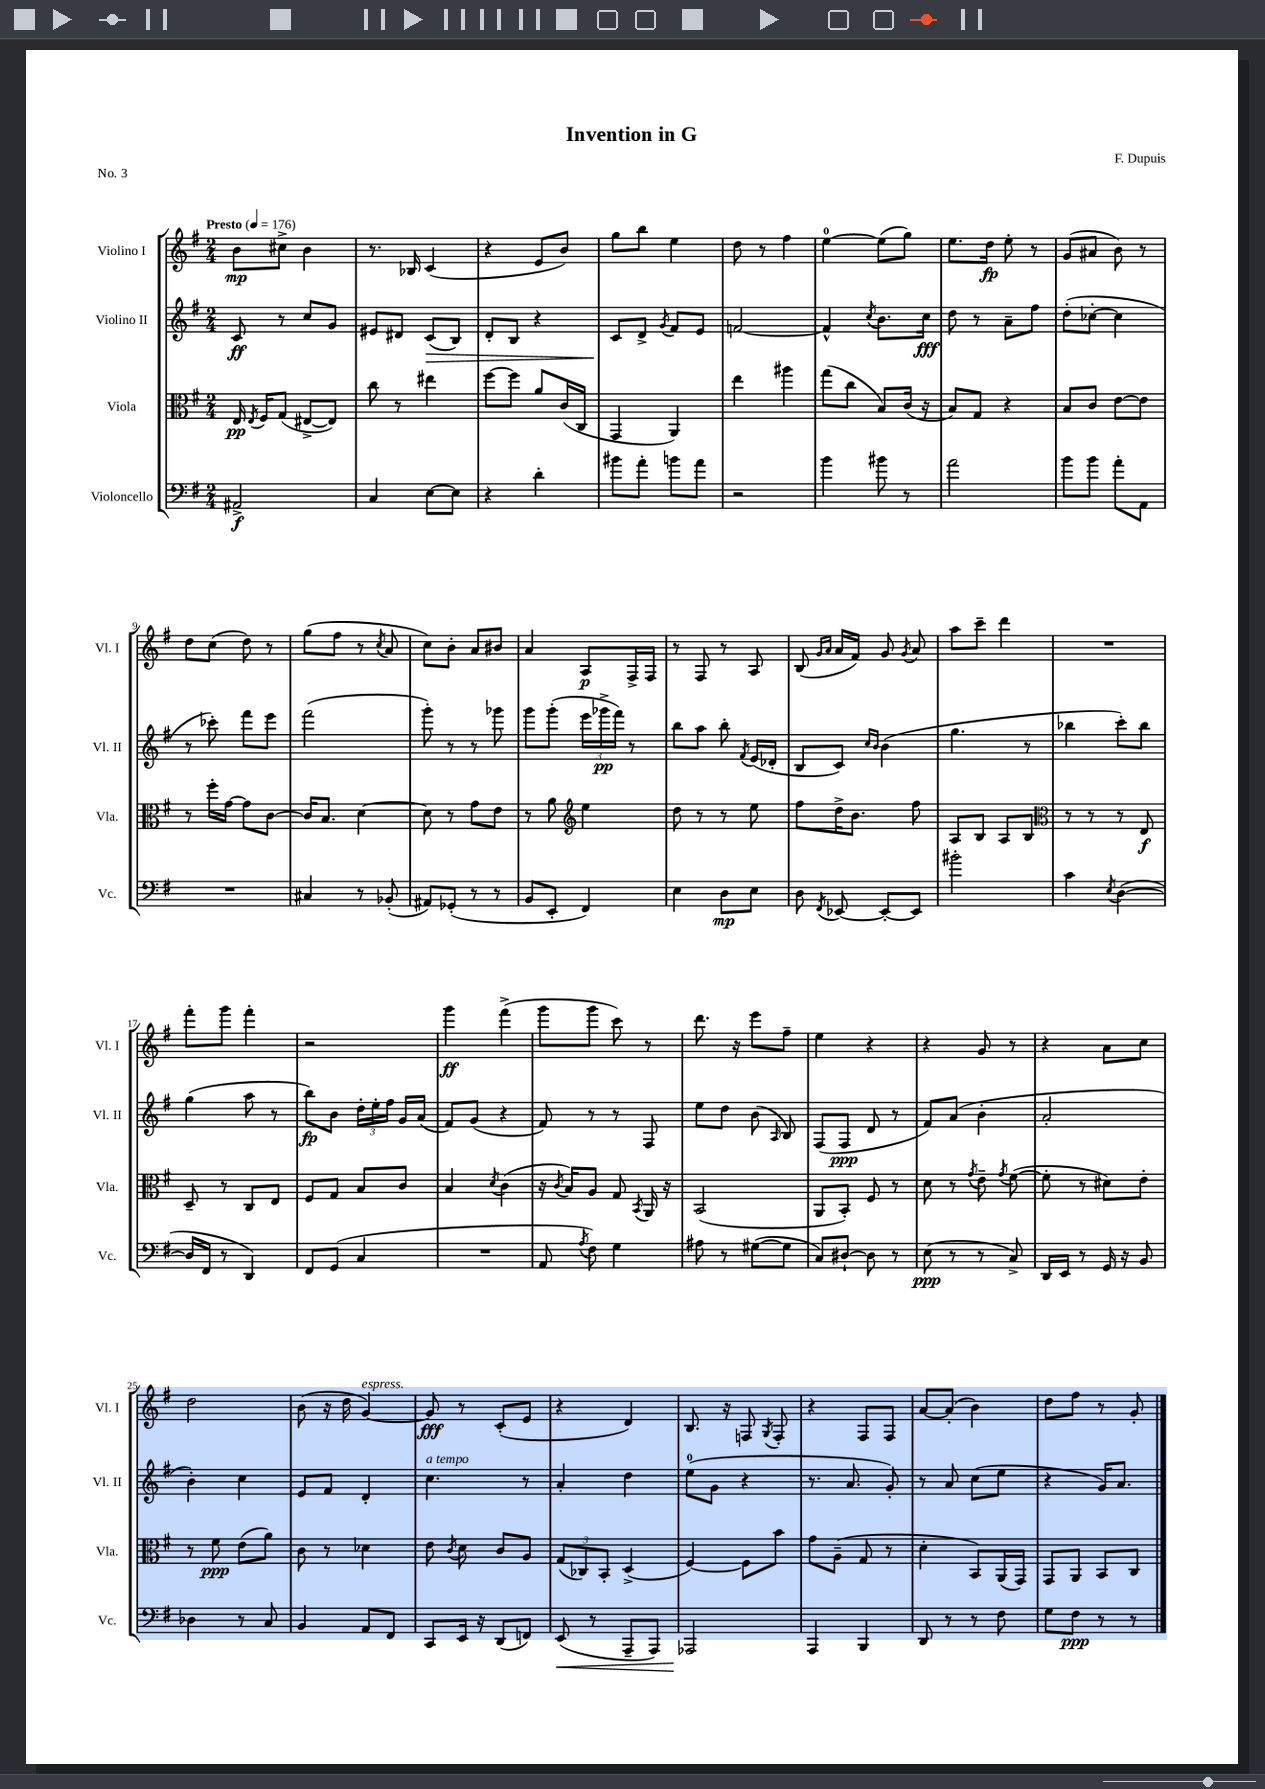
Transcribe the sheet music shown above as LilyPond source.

\header { title = "Invention in G" composer = "F. Dupuis" piece = "No. 3" }
<<
\new StaffGroup <<
\new Staff = "s0" \with { instrumentName = "Violino I" shortInstrumentName = "Vl. I" } {
    \clef treble \key g \major \numericTimeSignature \time 2/4 \tempo "Presto" 4 = 176
    \autoBeamOff b'8[\mp cis''8]-> b'4 |
    r8. bes16 c'4( |
    r4 e'8[ b'8]) |
    g''8[ b''8] e''4 |
    d''8 r8 fis''4 |
    e''4-0~ e''8[( g''8]) |
    e''8.[ d''16]\fp e''8-. r8 |
    g'8[( ais'8] b'8) r8 |
    d''8[ c''8]( d''8) r8 |
    g''8[( fis''8] r8 \acciaccatura { c''8 } a'8 |
    c''8[) b'8]-. a'8[ bis'8] |
    a'4 a8[\p fis16-> fis16] |
    r8 fis8 r8 a8 |
    b8( \grace { g'16[ a'16] } a'16[ fis'16]) g'8 \acciaccatura { g'8 } a'8 |
    a''8[ c'''8]-- d'''4 |
    R2 |
    fis'''8[-. g'''8] fis'''4-. |
    r2 |
    g'''4\ff fis'''4->( |
    g'''8[ g'''8] c'''8) r8 |
    d'''8. r16 e'''8[ fis''8]-- |
    e''4 r4 |
    r4 g'8 r8 |
    r4 a'8[ c''8] |
    d''2 |
    b'8( r16 d''16 g'4~^\markup { \italic "espress." }) |
    g'8\fff r8 c'8[-.( e'8] |
    r4 d'4) |
    b8. r16 f8 \acciaccatura { g8 } f8-. |
    r4 fis8[ fis8] |
    a'8[~ a'8]-.( b'4) |
    d''8[ fis''8] r8 g'8-. \bar "|." |
}
\new Staff = "s1" \with { instrumentName = "Violino II" shortInstrumentName = "Vl. II" } {
    \clef treble \key g \major \numericTimeSignature \time 2/4
    \autoBeamOff c'8\ff r8 c''8[ g'8] |
    eis'8[ dis'8] c'8[\>( b8]) |
    d'8[-. b8] r4 |
    c'8[\! d'8]-> \acciaccatura { g'8 } fis'8[ e'8] |
    f'2~ |
    f'4-^ \acciaccatura { c''8 } b'8.[ c''16]\fff |
    d''8 r8 a'8[-- fis''8] |
    d''8[-.( ces''8]~-. ces''4 |
    r8 ces'''8-.) fis'''8[ e'''8] |
    fis'''2( |
    g'''8-.) r8 r8 ges'''8 |
    g'''8[ g'''8]-.( \tuplet 3/2 { e'''16[ ges'''16->\pp fis'''16]) } r8 |
    b''8[ a''8] b''8-. \acciaccatura { fis'8 } e'16[( des'16]-. |
    b8[ c'8]) \grace { c''16[ b'16] } b'4( |
    g''4. r8 |
    bes''4 c'''8[-.) bes''8] |
    g''4( a''8 r8 |
    b''8[\fp) b'8] \tuplet 3/2 { d''16[-. e''16-. fis''16] } g'16[ a'16]( |
    fis'8[) g'8]( r4 |
    fis'8) r8 r8 fis8 |
    e''8[ d''8] b'8( \grace { a16 } b8) |
    fis8[( fis8]\ppp d'8 r8 |
    fis'8[) a'8]( b'4-. |
    a'2-. |
    b'4-.) c''4 |
    e'8[ fis'8] d'4-. |
    c''4.^\markup { \italic "a tempo" } r8 |
    a'4-. d''4 |
    e''8[-0( g'8] r4 |
    r8. a'8. g'8-.) |
    r8 a'8 c''8[( e''8] |
    r4 g'16[) a'8.] \bar "|." |
}
\new Staff = "s2" \with { instrumentName = "Viola" shortInstrumentName = "Vla." } {
    \clef alto \key g \major \numericTimeSignature \time 2/4
    \autoBeamOff e16\pp \acciaccatura { e8 } fis16[ g8]( eis8[~-> eis8]) |
    c''8 r8 eis''4 |
    fis''8[~ fis''8] a'8[ c'16( c16] |
    g,4 a,4) |
    e''4 ais''4 |
    g''8[( c''8] b8[) c'16]( r16 |
    b8[) g8] r4 |
    b8[ c'8] e'8[~ e'8] |
    r8 fis''16[-. g'16]~ g'8[ c'8]~ |
    c'16[ b8.] d'4~ |
    d'8 r8 g'8[ e'8] |
    r8 a'8 \clef treble e''4 |
    d''8 r8 r8 e''8 |
    fis''8[ d''16-> b'8.] fis''8 |
    a8[ b8] a8[ b8] |
    \clef alto r8 r8 r8 e8\f |
    d8-- r8 c8[ e8] |
    fis8[ g8] b8[ c'8] |
    b4 \acciaccatura { d'8 } c'4( |
    r16 \acciaccatura { c'8 } b16[) a8] g8 \acciaccatura { b,8 } a,16 r16 |
    b,2( |
    a,8[ b,8]-.) fis8 r8 |
    d'8 r8 \acciaccatura { g'8 } e'8-- \acciaccatura { g'8 } fis'8~( |
    fis'8-. r8 dis'8[) e'8]-. |
    r8 fis'8\ppp e'8[( a'8]) |
    c'8 r8 des'4 |
    e'8 \acciaccatura { c'8 } d'8 c'8[ a8] |
    \tuplet 3/2 { g8[( ces8) b,8]-. } d4->( |
    fis4~) fis8[ b'8] |
    g'8[ a8]--( g8 r8 |
    d'4-. b,8[) a,16( g,16]) |
    g,8[ a,8] b,8[ c8] \bar "|." |
}
\new Staff = "s3" \with { instrumentName = "Violoncello" shortInstrumentName = "Vc." } {
    \clef bass \key g \major \numericTimeSignature \time 2/4
    \autoBeamOff ais,2->\f |
    c4 e8[~ e8] |
    r4 d'4-. |
    bis'8[ a'8]-. b'8[ a'8] |
    r2 |
    b'4 bis'8 r8 |
    a'2 |
    b'8[ b'8] a'8[-. a,8] |
    R2 |
    cis4 r8 bes,8-.( |
    ais,8[) ges,8]-.( r8 r8 |
    b,8[ e,8]-. fis,4) |
    e4 d8[\mp e8] |
    d8 \acciaccatura { fis,8 } ees,8~ ees,8[~-. ees,8] |
    bis'2-. |
    c'4 \acciaccatura { e8 } d4~( |
    d16[ fis,16] r8 d,4) |
    fis,8[ g,8]( c4 |
    R2 |
    a,8 \acciaccatura { a8 } fis8) g4 |
    ais8 r8 gis8[~( gis8] |
    c8[) dis8]~-! dis8 r8 |
    e8\ppp( r8 r8 c8->) |
    d,16[ e,16] r8 g,16 r16 b,8 |
    des4 r8 c8 |
    b,4 a,8[ fis,8] |
    c,8[ e,16] r16 d,8[( f,8]) |
    e,8\<( r8 a,,8[-- a,,8]) |
    aes,,2\! |
    a,,4 b,,4 |
    d,8 r8 r8 fis8 |
    g8[ fis8]\ppp r8 r8 \bar "|." |
}
>>
>>
